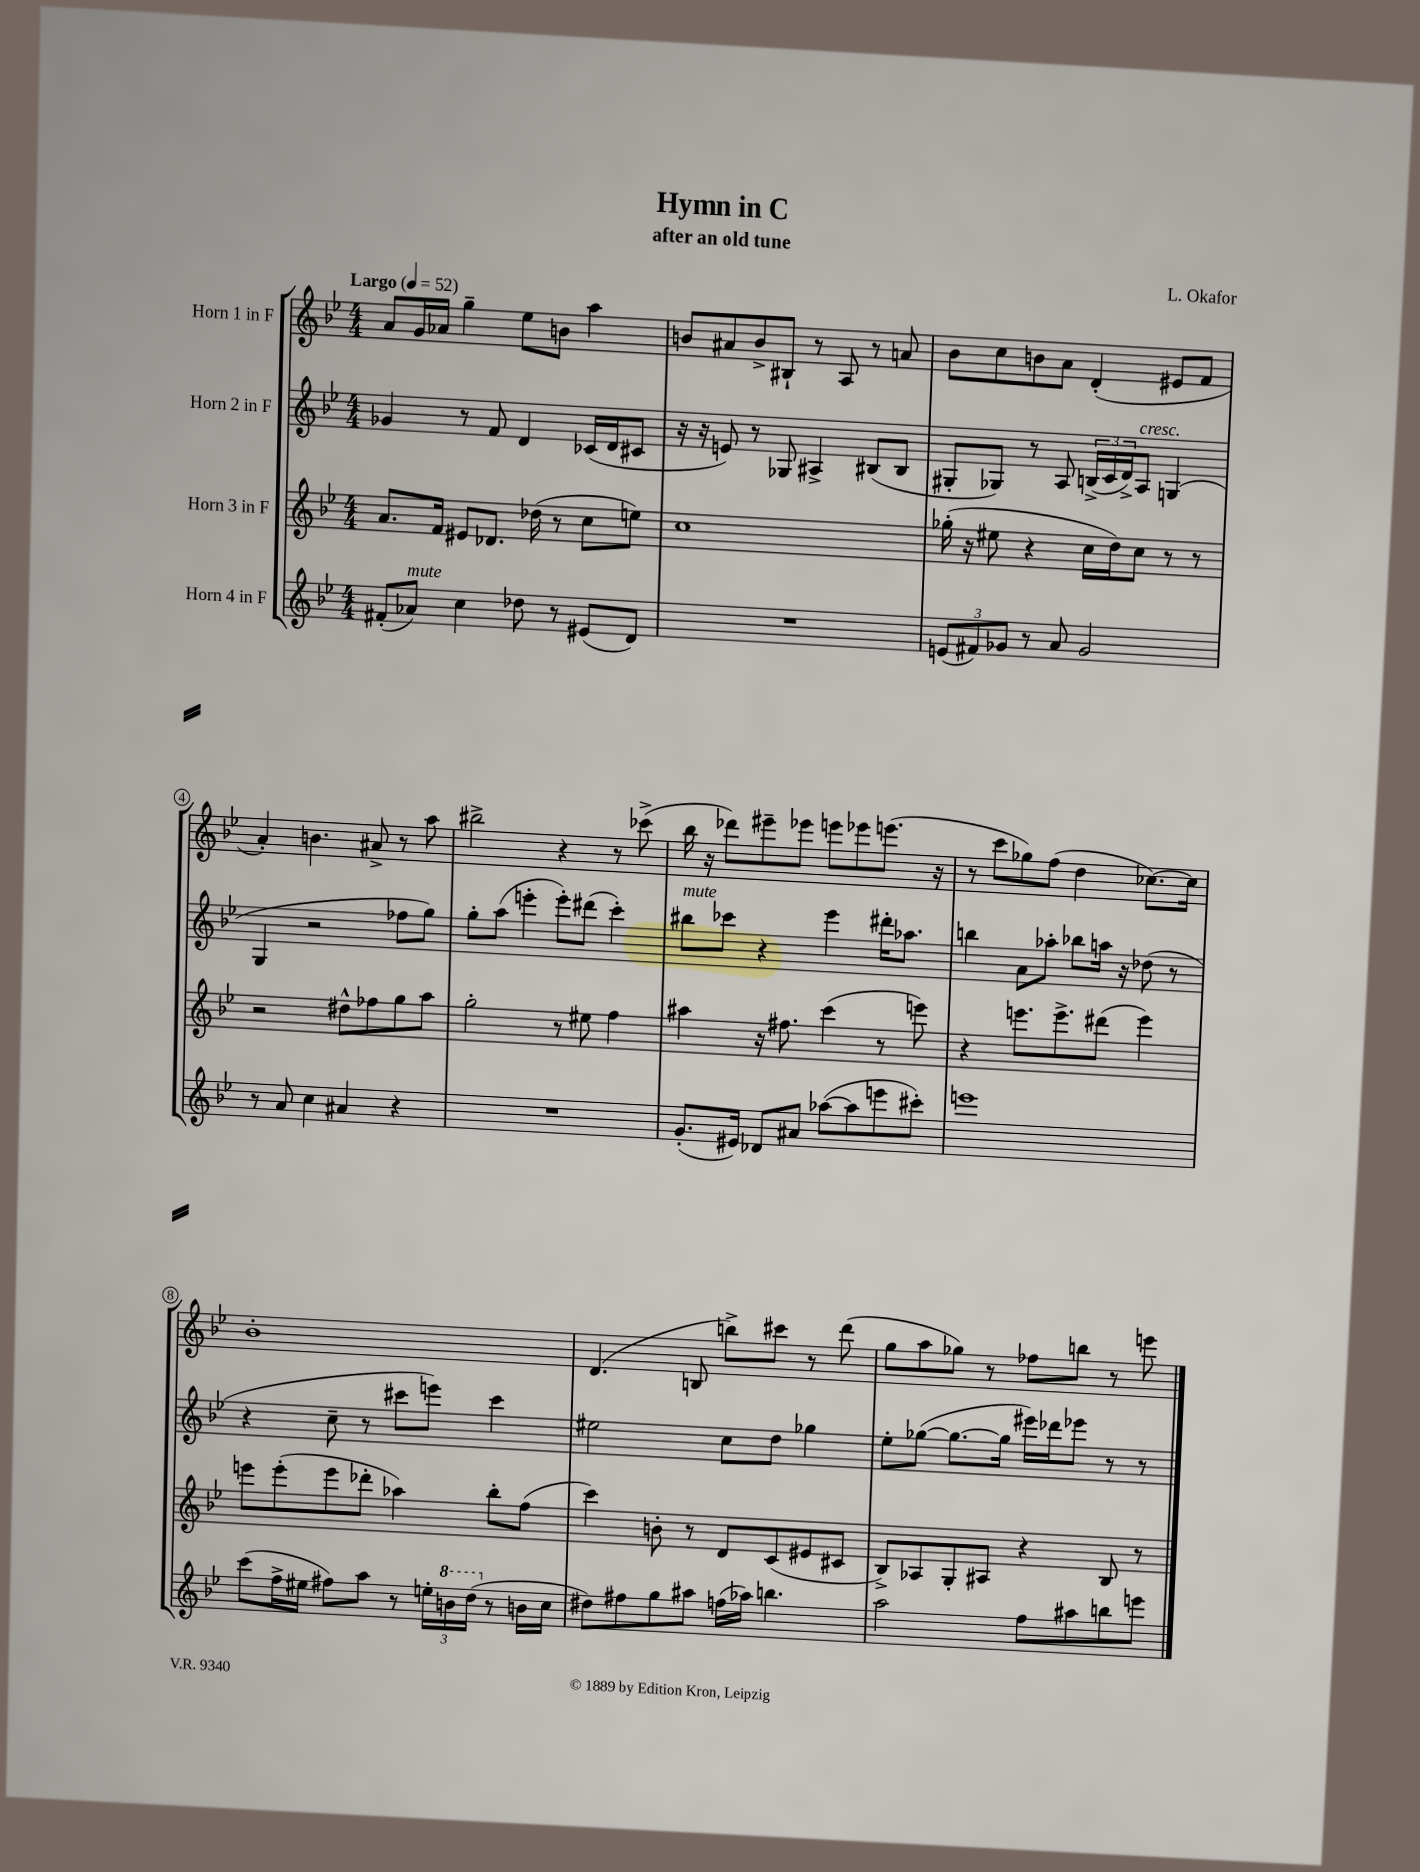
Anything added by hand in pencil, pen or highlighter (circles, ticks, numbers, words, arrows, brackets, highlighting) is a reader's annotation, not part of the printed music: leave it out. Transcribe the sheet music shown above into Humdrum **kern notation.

**kern	**kern	**kern	**kern
*staff4	*staff3	*staff2	*staff1
*clefG2	*clefG2	*clefG2	*clefG2
*k[b-e-]	*k[b-e-]	*k[b-e-]	*k[b-e-]
*M4/4	*M4/4	*M4/4	*M4/4
*MM52	*MM52	*MM52	*MM52
(8f#'	8.a	4g-	8a
8a-)	.	.	16g
.	16f	.	16a-
4cc	8e#	8r	4gg~
.	8.d-	8f	.
8dd-	.	4d	8ee-
.	(16dd-	.	.
8r	8r	.	8b
(8e#	8cc	(16c-	4aa
.	.	16d	.
8d)	8ee)	8c#	.
=	=	=	=
1r	1cc	16r	8b
.	.	16r	.
.	.	8e)	8a#
.	.	8r	8b^
.	.	8G-	8B#`
.	.	4A#^	8r
.	.	.	8A
.	.	(8B#	8r
.	.	8B#	8a
=	=	=	=
(12e	(16gg-'	8G#'	8b-
.	16r	.	.
12f#)	.	.	.
.	8ee#	8G-)	8cc
12g-	.	.	.
8r	4r	8r	8b
8a	.	8A	8a
2g-	16cc	(24B^	(4d'
.	.	24c	.
.	16dd)	.	.
.	.	24d^)	.
.	8cc	8A	.
.	8r	(4G	8e#
.	8r	.	8f
=	=	=	=
8r	2r	4G	4a')
8a	.	.	.
4cc	.	2r	4.b
4a#	8dd#^^	.	.
.	8ff-	.	8a#^
4r	8gg	8ff-	8r
.	8aa	8gg)	8aa
=	=	=	=
1r	2gg'	8gg'	2bb#^
.	.	(8aa	.
.	.	4eee'	.
.	8r	8eee')	4r
.	8ee#	(8ddd#	.
.	4ff	4ccc')	8r
.	.	.	(8ccc-^
=	=	=	=
(8.g'	4aa#	8bb#	16bb-
.	.	.	16r
.	.	8ccc-	8ddd-)
16e#)	.	.	.
8d-	16r	4r	8eee#~
.	8.ff#	.	.
8a#	.	.	8eee-
([8aa-	(4ccc	4eee-	8eee
8aa-]	.	.	8eee-
8eee	8r	16ddd#'	(8.eee
.	.	8.aa-	.
8ccc#')	8eee)	.	.
.	.	.	16r
=	=	=	=
1eee	4r	4bb	8r
.	.	.	8ccc
.	8.eee	8a	8gg-)
.	.	8aa-'	(8ff
.	8.eee^	.	.
.	.	8bb-	4dd
.	(8ddd#	16aa	.
.	.	16r	.
.	4eee)	(8dd-	[8.cc-)
.	.	8r	.
.	.	.	16cc-]
=	=	=	=
(8ccc	8eee	4r	1b-'
16ff^	(8eee'	.	.
16ee#	.	.	.
8ff#)	8eee	8cc~	.
8aa	8ddd-'	8r	.
8r	4aa-)	8ccc#	.
24ee'	.	8eee)	.
24bb	.	.	.
(24ddd	.	.	.
8r	8bb-'	4ccc#	.
16b	(8ff	.	.
16cc	.	.	.
=	=	=	=
8dd#)	4ccc)	2ee#	(4.d
8ff#	.	.	.
8gg	8b'	.	.
8aa#	8r	.	8B
(16ff	8d	8cc	8bb^)
16aa-)	.	.	.
4.bb	(8c	8dd	8ccc#
.	8e#	4gg-	8r
.	8c#	.	(8ddd
=	=	=	=
2aa	8B-^)	8ee-'	8gg
.	8A-	([8gg-	8aa
.	8G'	8.gg-_	8gg-)
.	8A#	.	8r
.	.	16gg-]	.
8ff	4r	16eee#)	8ff-
.	.	16ddd-	.
8aa#	.	8eee-	8bb
8bb	8B-	8r	8r
8eee	8r	8r	8eee
==	==	==	==
*-	*-	*-	*-
